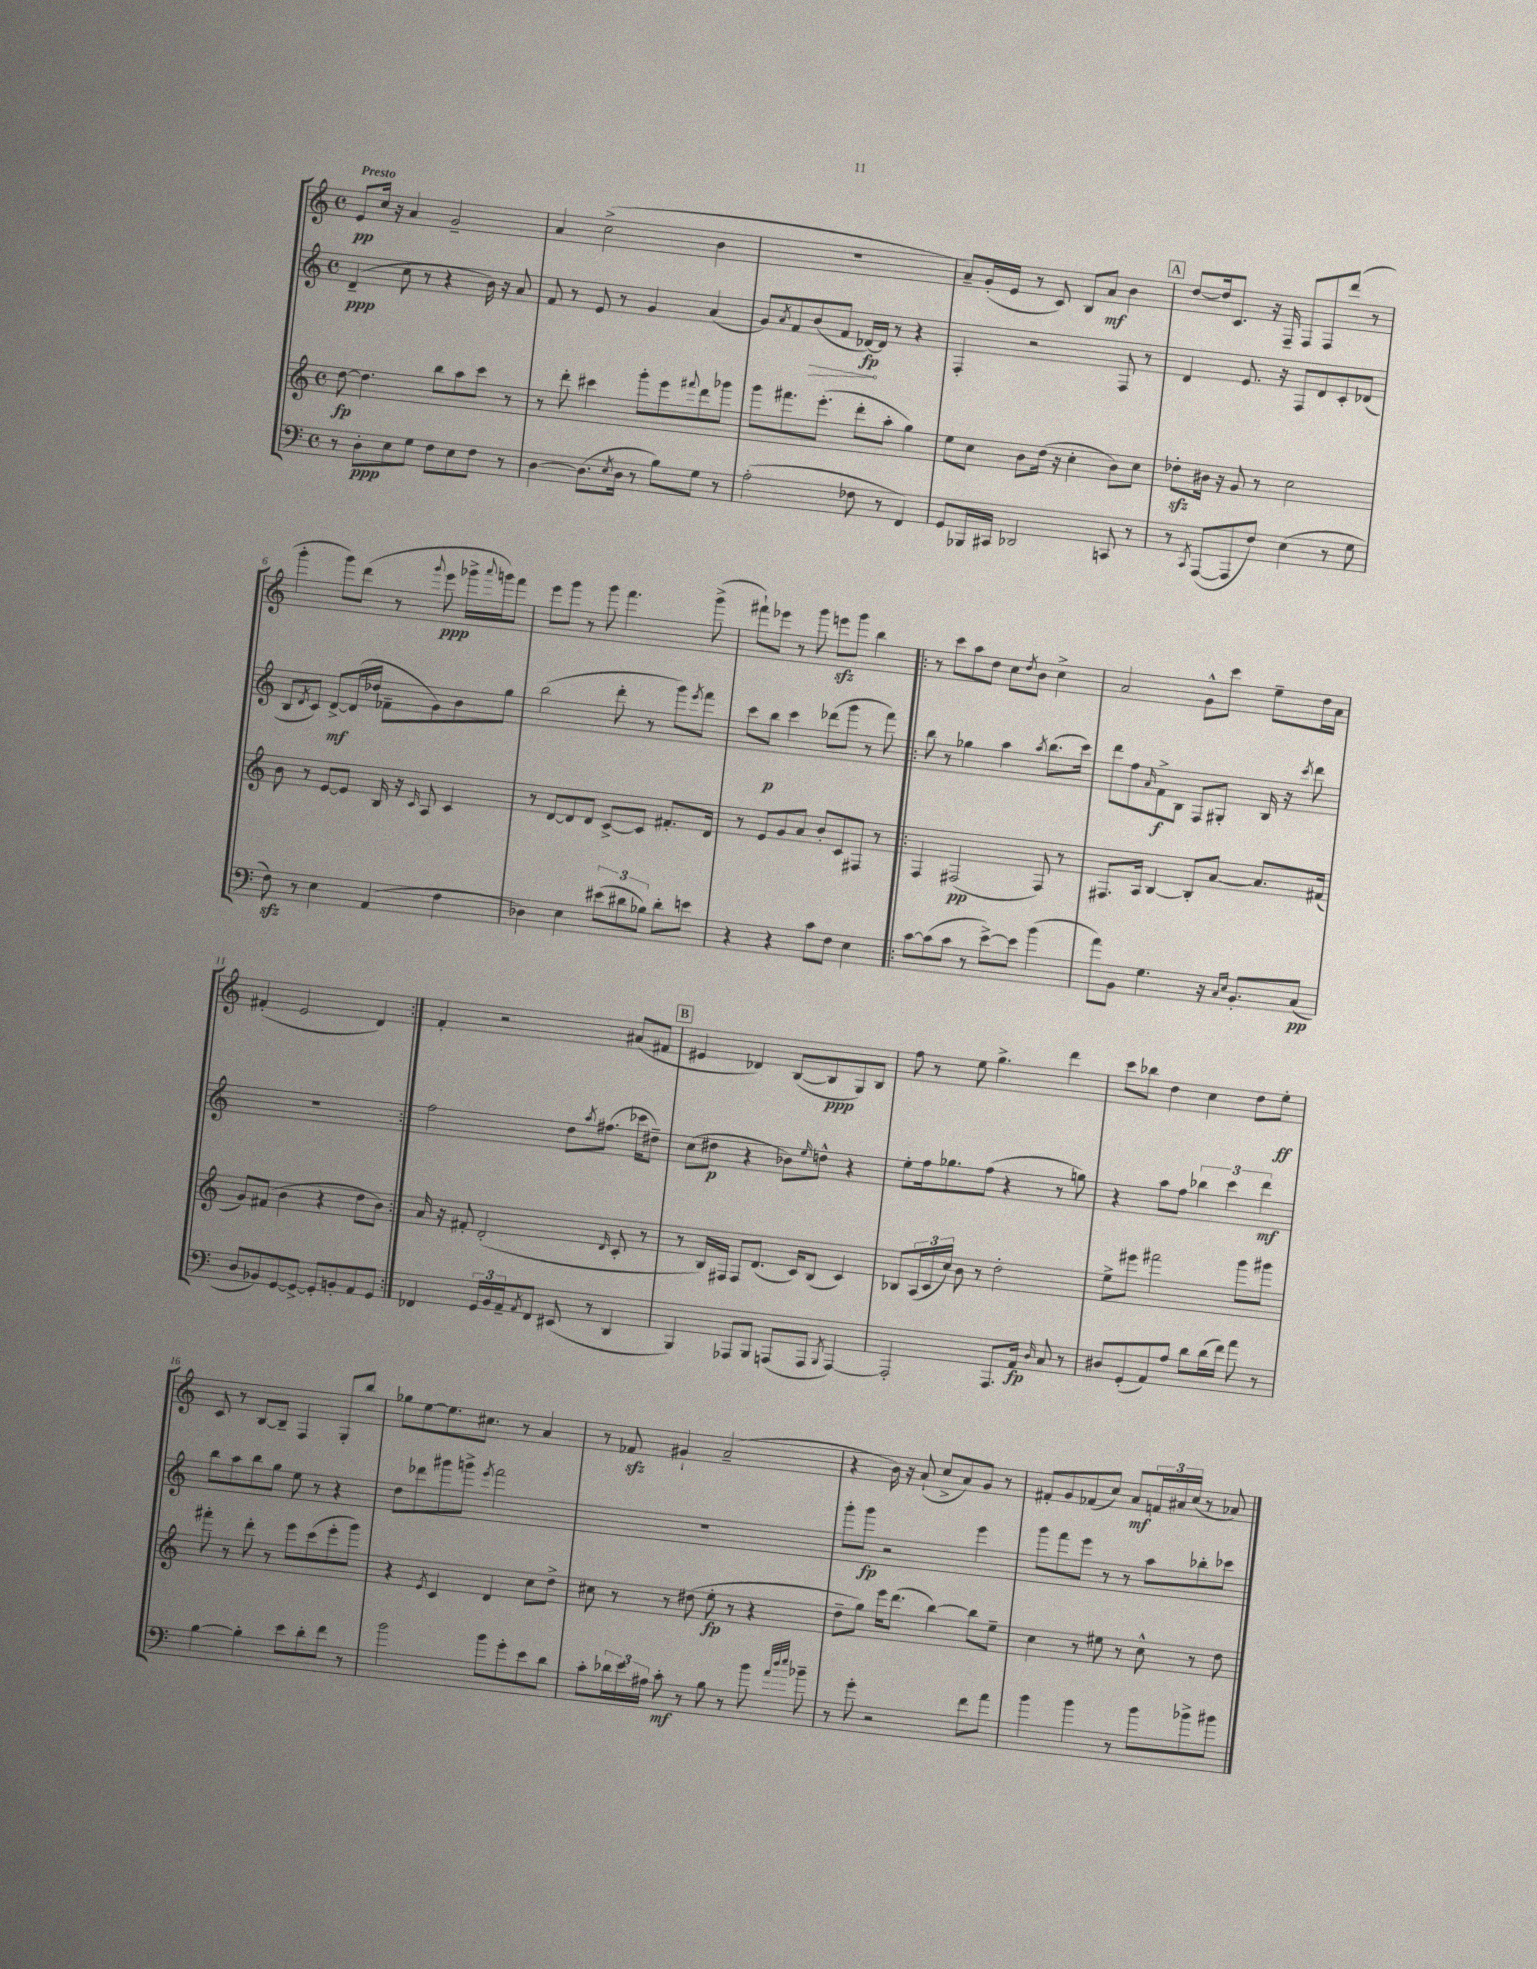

**kern	**kern	**kern	**kern
*staff4	*staff3	*staff2	*staff1
*clefF4	*clefG2	*clefG2	*clefG2
*k[]	*k[]	*k[]	*k[]
*M4/4	*M4/4	*M4/4	*M4/4
*met(c)	*met(c)	*met(c)	*met(c)
8r	[8dd	(4d~	8e
8D'	4.dd]	.	16cc
.	.	.	16r
8E	.	8cc	4a
8G	.	8r	.
8F	8bb	4r	2g~
8E	8aa	.	.
8F	8ccc	16b)	.
.	.	16r	.
8r	8r	8a	.
=	=	=	=
[4D	8r	8f	4a
.	8ddd'	8r	.
(8.D]	4ccc#	8e	(2cc^
.	.	8r	.
8qE	.	.	.
16D	.	.	.
8r	8ggg'	4g	.
8B)	8eee	.	.
.	8qqfff#	.	.
8G	8ddd	(4a	4b
8r	8ggg-	.	.
=	=	=	=
(2A'	8ggg	8g)	1r
.	.	8qa	.
.	8.fff#	8f	.
.	.	(8b	.
.	(8.eee'	.	.
.	.	8f	.
8F-	8ddd'	[16d-)	.
.	.	16d-]	.
8r	8aa'	8r	.
4FF)	4gg)	4r	.
=	=	=	=
8GG	8ee	4F'	8a~)
16BBB-	8cc	.	(16g'
16CC#	.	.	16e
2DD-	8b	2r	8r
.	(16dd	.	8c)
.	16r	.	.
.	4cc'	.	8B
.	.	.	8a
8CC	8b)	8F	4b
8r	8cc	8r	.
=	=	=	=
8r	8dd-'	4d	[8dd
8qCC	.	.	.
([8AAA	16b#	.	16dd]
.	16r	.	8.c
8AAA]	8g	8.e	.
8F)	8r	.	16r
.	.	16r	16F~
(4E	2cc	8F	8F
.	.	8d	8F
8r	.	8c'	(8ddd
8G	.	(8d-	8r
=	=	=	=
8F)	8b	8B	4ggg'
.	.	8qd	.
8r	8r	8c)	.
4E	[8e	[8d^	8ggg)
.	8e]	(16d]	(8ddd
.	.	16dd-	.
(4AA	16B	8f-~	8r
.	16r	.	.
.	16qqc	.	8qqggg
.	8A	8g)	8eee
4F	4c	8b	16ggg-^
.	.	.	8qqaaa
.	.	.	16ggg)
.	.	8gg	8fff
=	=	=	=
4D-)	8r	(2bb	8eee
.	[8d	.	8ggg
4E	8d]	.	8r
.	8d	.	8ggg
(12e#	[8c^	8ddd'	4.fff
12d#	.	.	.
.	8c]	8r	.
12B-)	.	.	.
8d#'	8.f#'	8ggg)	.
.	.	8qeee	.
8e	.	8fff	(8ggg^
.	16d	.	.
=	=	=	=
4r	8r	8ccc	8fff#`)
.	8e	8bb	8eee-
4r	8g	4ccc	8r
.	8a	.	8ggg
8c	8b'	(8ddd-	8eee
8F	8c	8ggg	8ggg
4E	8F#	8r	4bb
.	8r	8fff)	.
=!|:	=!|:	=!|:	=!|:
[8c	4F	8bb	8r
(8c]	.	8r	8ccc
8c	(2F#	4gg-	8aa
8r	.	.	8dd
[8e^)	.	4aa	8cc
.	.	.	8qdd
8e]	.	.	8b
.	.	8qaa	.
(4b	8F#)	(8.bb	4cc^
.	8r	.	.
.	.	16ccc)	.
=	=	=	=
8a)	8.F#	8ddd	2a
8BB	.	8ff	.
.	16A	.	.
.	.	16qqa	.
4.G	[4B	8f^	.
.	.	8B	.
.	8B']	8F	8g^^
16r	[8a	8G#'	8ccc
16qqC	.	.	.
16qqE	.	.	.
8.BB'	.	.	.
.	8.a]	16B	8ee~
.	.	16r	.
.	.	8qccc	.
(8C	.	8ddd	16dd
.	(16f#	.	16a
=	=	=	=
8D	8g)	1r	(4f#'
8BB-)	(8f#	.	.
[8GG	4b	.	2e
8GG^_	.	.	.
8GG']	4r	.	.
8BB'	.	.	.
8AA	8dd	.	4d)
8GG	8b)	.	.
=:|!	=:|!	=:|!	=:|!
4FF-	16a	2ff	4f'
.	16r	.	.
.	8f#'	.	.
24GG	(2d'	.	2r
24BB	.	.	.
24AA~	.	.	.
8qAA	.	.	.
8FF-	.	.	.
(8EE#	.	8dd	.
.	.	8qaa	.
8r	.	(8.ff#	.
.	16qqd	.	.
4DD	8c'	.	(8a#
.	.	16ccc-	.
.	8r	8dd#~)	8f#
=	=	=	=
4BBB)	8r	(8cc	4e#
.	16B)	8dd#	.
.	16F#	.	.
8AAA-	8F#	4r	4d-)
8BBB	(8.d	.	.
(8AAA	.	8b-)	([8B
.	16c)	.	.
.	.	16qqee	.
8AAA	(8B	8dd^^	8B]
8qBBB	.	.	.
[4AAA)	4c)	4r	8G)
.	.	.	8B
=	=	=	=
2AAA']	8B-	8ee'	8ff
.	(24A	16ff	8r
.	24c	.	.
.	.	8.gg-	.
.	24cc)	.	.
.	8b	.	8ee
.	8r	(8ff	4.gg^
8.AAA	2dd'	4r	.
16AA	.	.	.
16qqD	.	.	.
8C	.	8r	4ddd
8r	.	8gg)	.
=	=	=	=
8D#	8ee^	4r	8ccc
(8GG'	8eee#	.	8bb-
8AA)	2fff#	8aa	4dd
8A	.	8ff	.
8d	.	6bb-	4cc
(16d	.	.	.
.	.	6ccc	.
16f)	.	.	.
8a	8ggg	.	8dd
.	.	6ddd	.
8r	8ggg#	.	8ee'
=	=	=	=
[4B	8fff#'	8bb	8c
.	8r	8aa	8r
4B']	8ddd'	8bb	[8B
.	8r	8gg	8B~]
8e	8eee	8ee	4F
8d'	(8ccc	8r	.
8f	8eee'	4r	8G'
8r	8ggg)	.	8bb
=	=	=	=
2b	4r	8dd	8gg-
.	.	8ddd-	[8ee
.	8qe	.	.
.	4c	8ggg#	8.ee]
.	.	8ggg^	.
.	.	.	8.cc#
.	.	8qeee	.
8b	4d	2fff	.
8g'	.	.	8r
8e	8cc	.	4a
8d	8dd^	.	.
=	=	=	=
8c'	8cc#	1r	8r
24d-	8r	.	8f-
24e	.	.	.
24A#	.	.	.
8c'	8r	.	4g#`
8r	(8dd#	.	.
8B	8ee'	.	(2a~
8r	8r	.	.
8b	4r	.	.
32qqa	.	.	.
32qqdd	.	.	.
32qqee	.	.	.
8b-~	.	.	.
=	=	=	=
8r	8dd~	8ggg'	4r
8g'	8gg)	8ggg	.
2r	16eee	2r	16b)
.	(8.ddd	.	16r
.	.	.	(8a`
.	[4bb)	.	8cc^
.	.	.	8a)
8f	8bb]	4eee	8g
8a	8ee~	.	8r
=	=	=	=
4b	4cc	8ggg	8f#'
.	.	8fff	8g
4b	8r	8eee	(8f-
.	8ee#	8r	8cc)
8r	8r	8r	8a
8b	8cc^^	8aa	24f
.	.	.	24a#
.	.	.	(24cc
8b-^	8r	8bb-'	8r
8b#	8dd	8ccc-	8a-)
==	==	==	==
*-	*-	*-	*-
